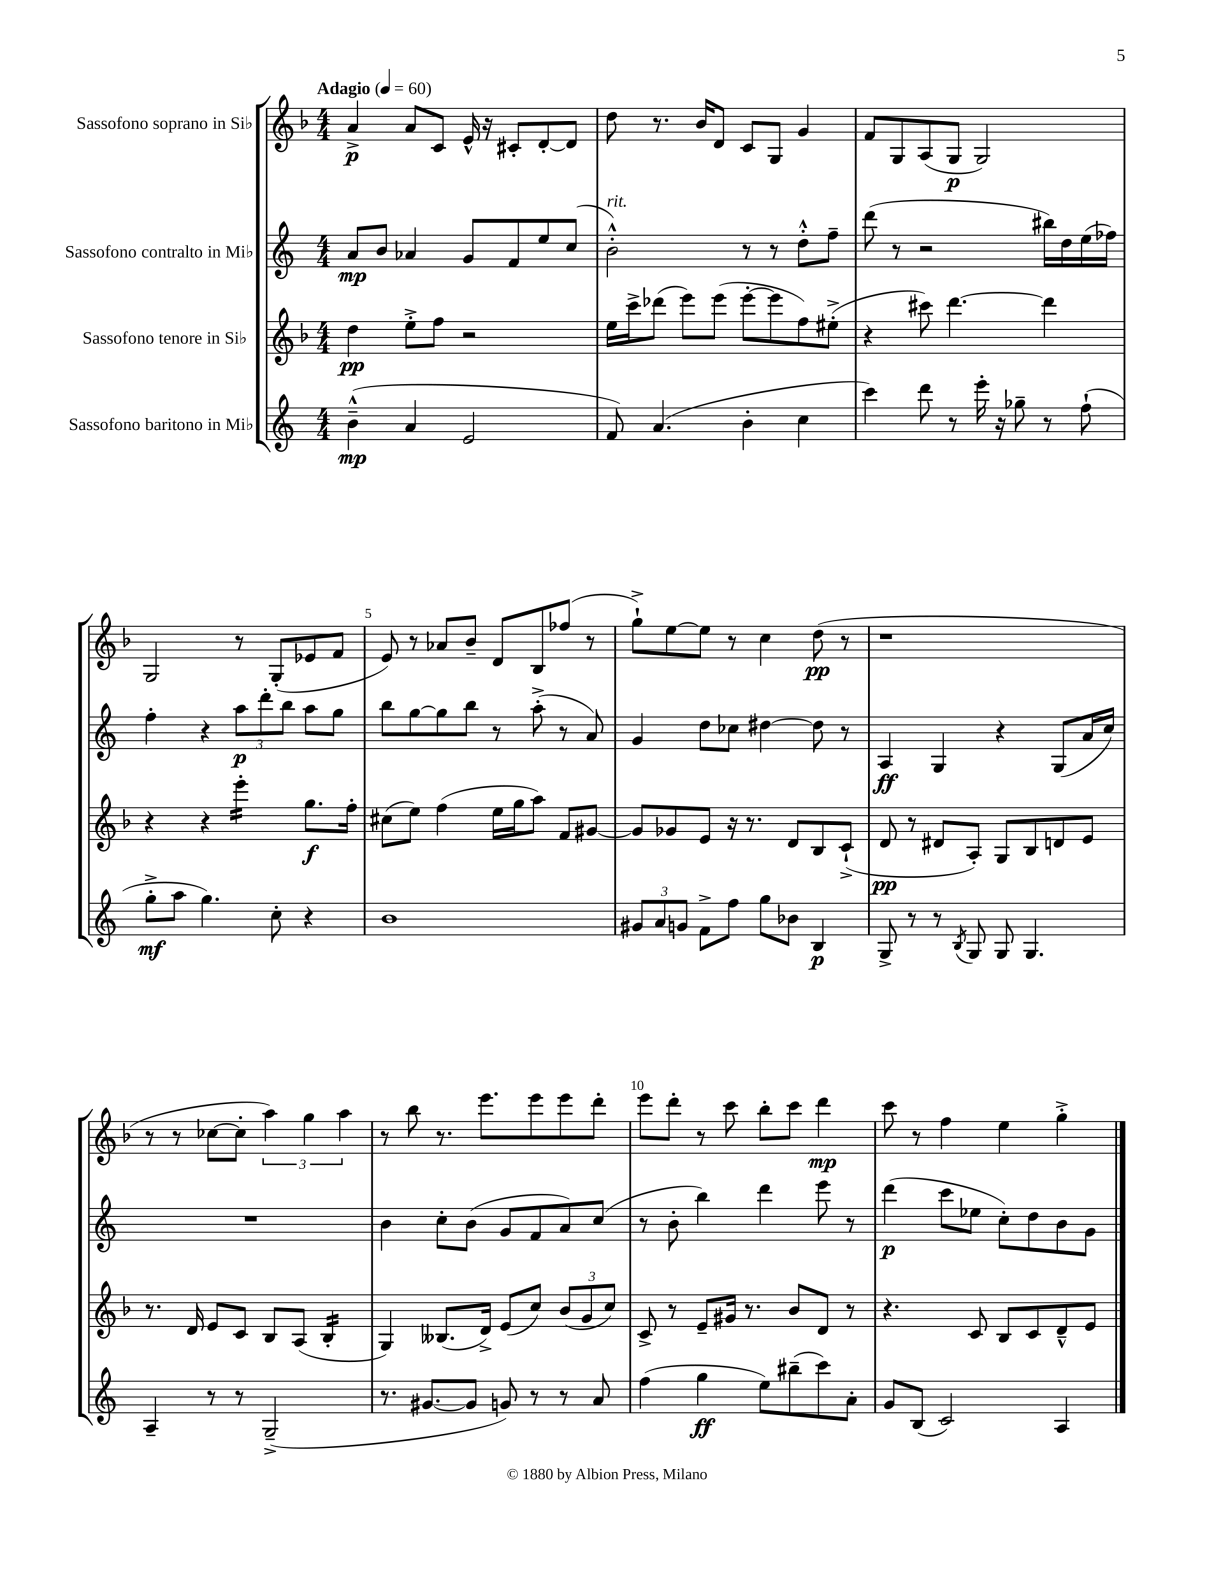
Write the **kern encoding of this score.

**kern	**kern	**kern	**kern
*staff4	*staff3	*staff2	*staff1
*clefG2	*clefG2	*clefG2	*clefG2
*k[]	*k[b-]	*k[]	*k[b-]
*M4/4	*M4/4	*M4/4	*M4/4
*MM60	*MM60	*MM60	*MM60
(4b~^^	4dd	8a	4a^
.	.	8b	.
4a	8ee'^	4a-	8a
.	8ff	.	8c
2e	2r	8g	16e^^
.	.	.	16r
.	.	8f	8c#'
.	.	8ee	[8d'
.	.	(8cc	8d]
=	=	=	=
8f)	16ee	2b'^^)	8dd
.	16ccc^	.	.
(4.a	(8ddd-	.	8.r
.	8eee)	.	.
.	.	.	16b-
.	(8eee	.	8d
4b'	[8eee'	8r	8c
.	8eee]	8r	8G
4cc	8ff)	8dd'^^	4g
.	(8ee#'^	8ff~	.
=	=	=	=
4ccc)	4r	(8ddd	8f
.	.	8r	8G
8ddd	8ccc#)	2r	(8A
8r	[4.ddd	.	8G
16eee'	.	.	2G)
16r	.	.	.
8gg-~	.	.	.
8r	4ddd]	16bb#)	.
.	.	16dd	.
(8ff`	.	(16ee	.
.	.	16ff-)	.
=	=	=	=
8gg'^	4r	4ff'	2G
8aa	.	.	.
4.gg)	4r	4r	.
.	4eee'	12aa	8r
.	.	12ddd'	.
8cc'	.	.	(8G'
.	.	12bb	.
4r	8.gg	8aa	8e-
.	.	8gg	8f
.	16ff'	.	.
=	=	=	=
1b	(8cc#	8bb	8e)
.	8ee)	[8gg	8r
.	(4ff	8gg]	8a-
.	.	8bb	8b-~
.	16ee	8r	8d
.	16gg	.	.
.	8aa)	(8aa'^	8B-
.	8f	8r	(8ff-
.	[8g#	8a)	8r
=	=	=	=
12g#	8g#]	4g	8gg`^)
12a	.	.	.
.	8g-	.	[8ee
12g	.	.	.
8f^	8e	8dd	8ee]
8ff	16r	8cc-	8r
.	8.r	.	.
8gg	.	[4dd#	4cc
8b-	8d	.	.
4B	8B-	8dd#]	(8dd
.	(8c`^	8r	8r
=	=	=	=
8G^	8d	4A	1r
8r	8r	.	.
8r	8d#	4G	.
8qB	.	.	.
8G	8A')	.	.
8G	8G	4r	.
4.G	8B-	.	.
.	8d	(8G	.
.	8e	16a	.
.	.	16cc)	.
=	=	=	=
4A~	8.r	1r	8r
.	.	.	8r
.	16d	.	.
8r	8e	.	[8cc-
8r	8c	.	8cc-']
(2G~^	8B-	.	6aa)
.	(8A	.	.
.	.	.	6gg
.	4B-'	.	.
.	.	.	6aa
=	=	=	=
8.r	4G)	4b	8r
.	.	.	8bb-
[8.g#	.	.	.
.	(8.B--	8cc'	8.r
8g#]	.	(8b	.
.	16d^)	.	8.eee
8g)	(8e	8g	.
8r	8cc)	8f	8eee
8r	(12b-	8a)	8eee
.	12g	.	.
8a	.	(8cc	8ddd'
.	12cc)	.	.
=	=	=	=
(4ff	8c^	8r	8eee
.	8r	8b'	8ddd'
4gg	8e~	4bb)	8r
.	16g#	.	8ccc
.	8.r	.	.
8ee)	.	4ddd	8bb-'
(8bb#~	8b-	.	8ccc
8ccc)	8d	8eee	4ddd
8a'	8r	8r	.
=	=	=	=
8g	4.r	(4ddd	8ccc
(8B	.	.	8r
2c)	.	8ccc	4ff
.	8c	8ee-	.
.	8B-	8cc')	4ee
.	8c	8dd	.
4A	8d~^^	8b	4gg'^
.	8e	8g	.
==	==	==	==
*-	*-	*-	*-
